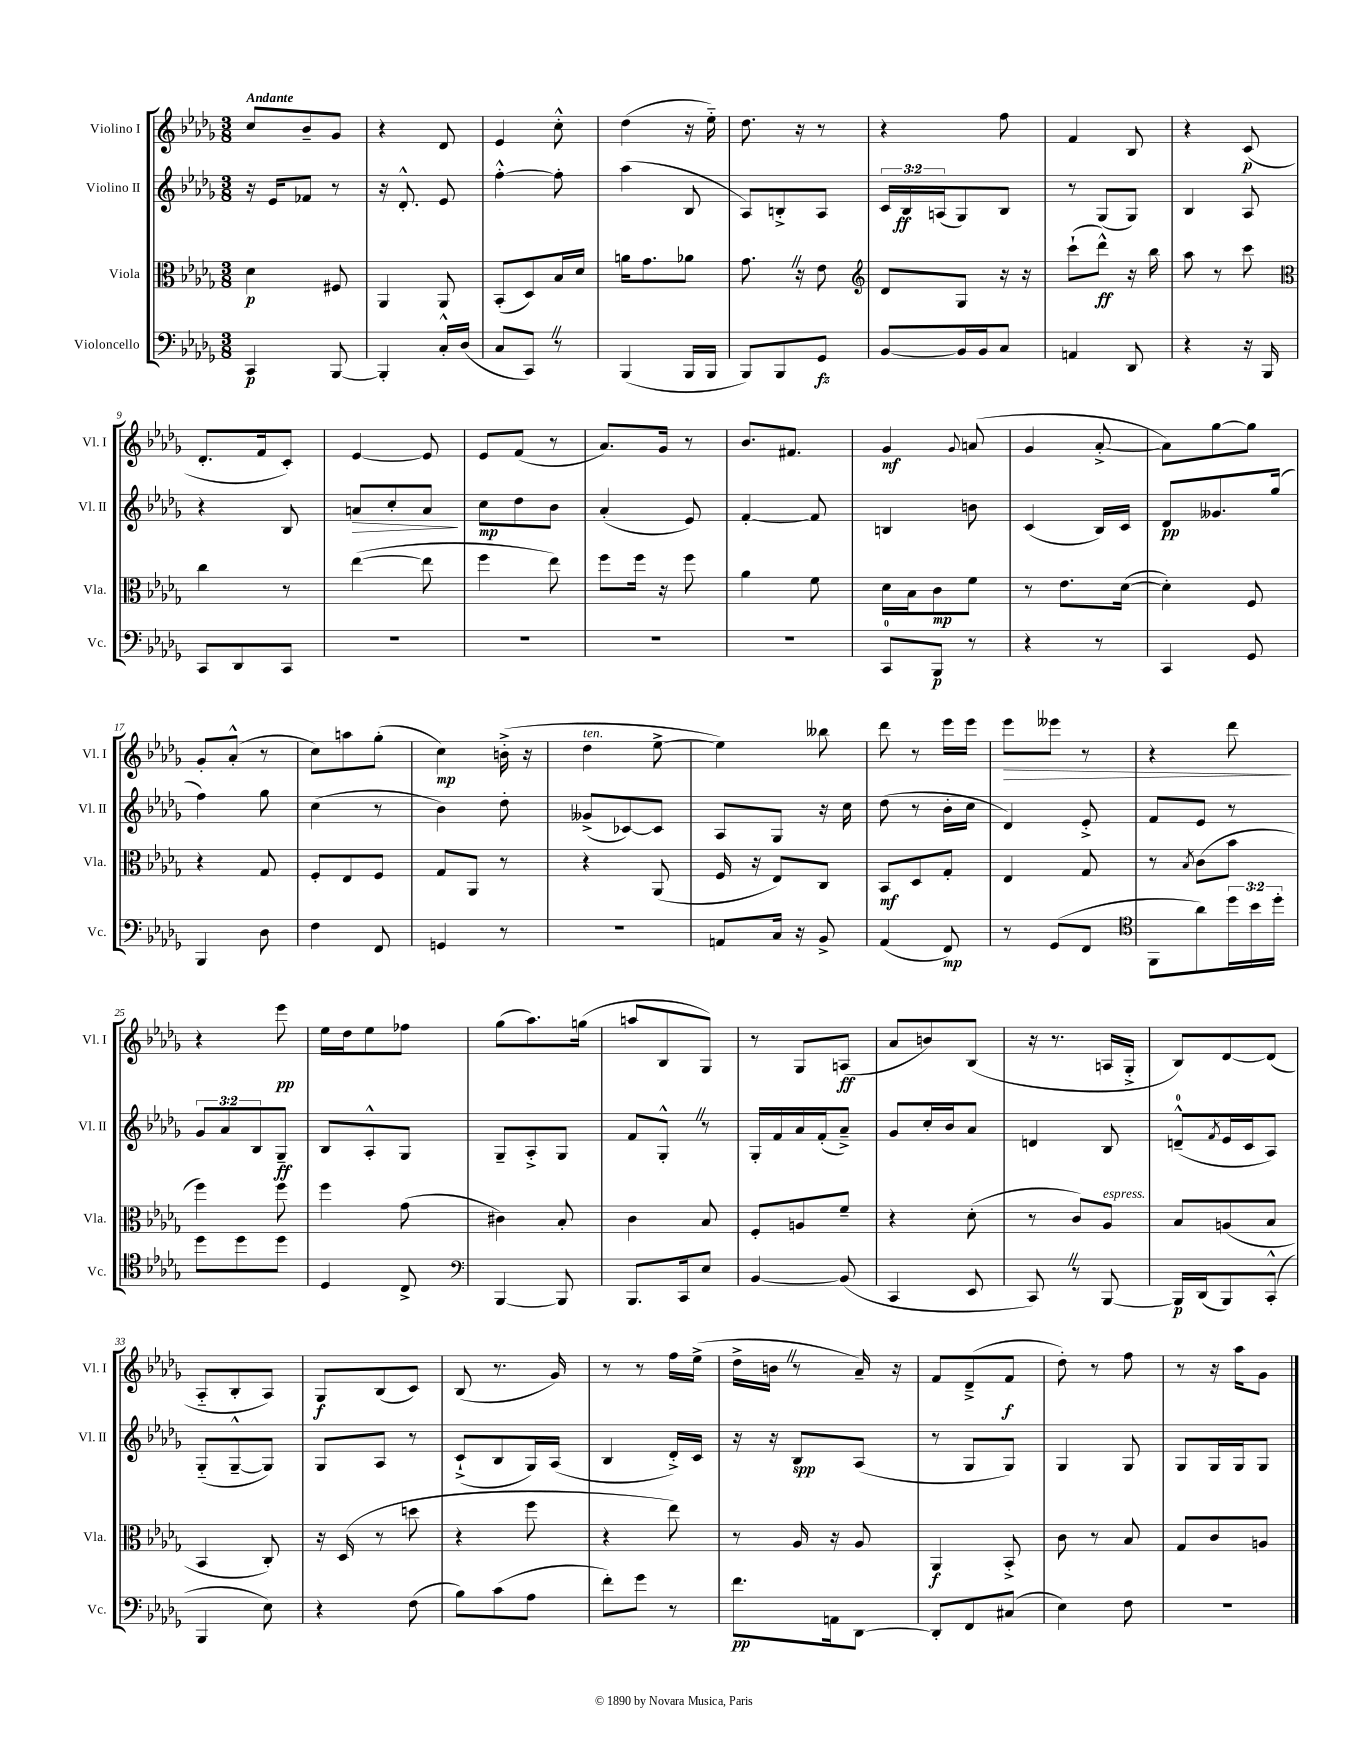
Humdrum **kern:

**kern	**kern	**kern	**kern
*staff4	*staff3	*staff2	*staff1
*clefF4	*clefC3	*clefG2	*clefG2
*k[b-e-a-d-g-]	*k[b-e-a-d-g-]	*k[b-e-a-d-g-]	*k[b-e-a-d-g-]
*M3/8	*M3/8	*M3/8	*M3/8
4CC/	4d-\	16r	8cc/L
.	.	16e-/LK	.
.	.	8f-/J	8b-~/
[8BBB-/	8F#/	8r	8g-/J
=	=	=	=
4BBB-'/]	4AA-/	16r	4r
.	.	8.d-'^^/	.
16C'^^/LL	8AA-/	8e-/	8d-/
(16D-/JJ	.	.	.
=	=	=	=
8C/L	(8BB-'/L	[4ff'^^\	4e-/
8CC/J)	8D-/)	.	.
8r	16B-/L	8ff'\]	8cc'^^\
.	16d-/JJ	.	.
=	=	=	=
(4BBB-/	16a\LK	(4aa-\	(4dd-\
.	8.g-\	.	.
16BBB-/LL	8a-\J	8B-/	16r
16BBB-/JJ	.	.	16ee-'~\)
=	=	=	=
8BBB-/L)	8.g-\	8A-/L)	8.dd-\
8BBB-/	.	8B'^/	.
.	16r	.	16r
8GG-/J	8e-\	8A-/J	8r
=	=	=	=
*	*clefG2	*	*
[8BB-/L	8d-/L	24c/LL	4r
.	.	24B-/	.
.	.	(24A/J	.
16BB-/]L	8G-/J	8G-/)	.
16BB-/J	.	.	.
8C/J	16r	8B-/J	8ff\
.	16r	.	.
=	=	=	=
4AA/	(8ccc`\L	8r	4f/
.	8ddd-^^\J)	(8G-/L	.
8DD-/	16r	8G-/J)	8B-/
.	16bb-\	.	.
=	=	=	=
4r	8aa-\	4B-/	4r
.	8r	.	.
16r	8ccc\	8A-/	(8c/
16BBB-/	.	.	.
=	=	=	=
*	*clefC3	*	*
8CC/L	4cc\	4r	8.d-'/L
8DD-/	.	.	.
.	.	.	16f/k
8CC/J	8r	8B-/	8c'/J)
=	=	=	=
4.r	([4ee-\	8a/L	[4e-/
.	.	8cc'/	.
.	8ee-\]	8a/J	8e-/]
=	=	=	=
4.r	4ff\	8cc\L	8e-/L
.	.	8dd-\	(8f/J
.	8ee-\)	8b-\J	8r
=	=	=	=
4.r	8ff\L	(4a-'/	8.a-/L)
.	16ff\Jk	.	.
.	16r	.	16g-/Jk
.	8ff\	8e-/)	8r
=	=	=	=
4.r	4a-\	[4f'/	8.b-/L
.	.	.	8.f#/J
.	8f\	8f/]	.
=	=	=	=
8CC/L	16d-\LL	4B/	4g-/
.	16B-\J	.	.
8BBB-/J	8c\	.	.
.	.	.	8qqg-/
8r	8f\J	8b\	(8a/
=	=	=	=
4r	8r	(4c/	4g-/
.	8.e-\L	.	.
8r	.	16B-/LL)	[8a-'^/
.	([16d-\Jk	16c/JJ	.
=	=	=	=
4CC/	4d-'\])	8d-/L	8a-\]L)
.	.	8.g--/	[8gg-\
8GG-/	8F/	.	8gg-\]J
.	.	(16gg-/Jk	.
=	=	=	=
4BBB-/	4r	4ff\)	8g-'/L
.	.	.	(8a-'^^/J
8D-\	8G-/	8gg-\	8r
=	=	=	=
4F\	8F'/L	(4cc\	8cc\L)
.	8E-/	.	8aa\
8FF/	8F/J	8r	(8gg-'\J
=	=	=	=
4GG/	8G-/L	4b-\)	4cc\)
.	8AA-/J	.	.
8r	8r	8dd-'\	(16b'^\
.	.	.	16r
=	=	=	=
4.r	4r	(8g--^/L	4dd-\
.	.	[8c-/)	.
.	(8AA-/	8c-/]J	[8ee-^\
=	=	=	=
8AA/L	16F/	8A-/L	4ee-\])
.	16r	.	.
16C/Jk	8E-/L)	8G-/J	.
16r	.	.	.
8BB-^/	8C/J	16r	8bb--\
.	.	16cc\	.
=	=	=	=
(4AA-/	8BB-/L	(8dd-\	8ddd-\
.	8D-/	8r	8r
8FF/)	8G-'/J	16b-'\LL	16eee-\LL
.	.	16cc\JJ	16eee-\JJ
=	=	=	=
8r	4E-/	4d-/)	8eee-\L
(8GG-/L	.	.	8eee--\J
8FF/J	8G-/	8e-'^/	8r
=	=	=	=
*clefC4	*	*	*
8FF\L	8r	8f/L	4r
.	8qB-/	.	.
8a-\)	(8c\L	8e-/J	.
24dd-\L	8b-\J	8r	8ddd-\
24b-\	.	.	.
24dd-'\JJ	.	.	.
=	=	=	=
8dd-\L	4ff\)	12g-/L	4r
.	.	12a-/	.
8dd-\	.	.	.
.	.	12B-/	.
8dd-\J	8ff\	8G-~/J	8eee-\
=	=	=	=
4D-/	4ff\	8B-/L	16ee-\LL
.	.	.	16dd-\J
.	.	8A-'^^/	8ee-\
8C^/	(8g-\	8G-/J	8ff-\J
=	=	=	=
*clefF4	*	*	*
[4BBB-/	4c#\)	8G-~/L	(8gg-\L
.	.	8A-'^/	8.aa-\)
8BBB-/]	8B-'/	8G-/J	.
.	.	.	(16gg\Jk
=	=	=	=
8.BBB-/L	4c\	8f/L	8aa/L
.	.	8G-'^^/J	8B-/
16CC/k	.	.	.
8E-/J	8B-/	8r	8G-/J)
=	=	=	=
[4BB-/	8F'/L	16G-'/LL	8r
.	.	16f/	.
.	8A/	16a-/	8G-/L
.	.	(16f'/J	.
(8BB-/]	8f~/J	8a-~^/J)	(8A/J
=	=	=	=
4CC/	4r	8g-/L	8a-/L
.	.	16cc'/L	8b/)
.	.	16b-/J	.
8EE-/	(8d-'\	8a-/J	(8B-/J
=	=	=	=
8CC/)	8r	4d/	16r
.	.	.	8.r
8r	8c/L)	.	.
[8BBB-/	8A-/J	8B-/	16A/LL
.	.	.	16G-'^/JJ
=	=	=	=
16BBB-/]LL	8B-/L	(8d~^^/L	8B-/L)
(16DD-/J	.	.	.
.	.	8qf/	.
8BBB-/)	(8A/	16e-/L	[8d-/
.	.	16c/J	.
(8CC'^^/J	8B-/J	8A-/J)	(8d-/]J
=	=	=	=
4BBB-/	4BB-/	(8G-'~/L	8A-'~/L
.	.	[8G-~^^/	8B-'/
8E-\)	8C'/)	8G-/]J)	8A-/J)
=	=	=	=
4r	16r	8G-/L	8G-/L
.	(16D-/	.	.
.	8r	8A-/J	(8B-/
(8F\	8dd\	8r	8c/J)
=	=	=	=
8B-\L)	4r	(8c`^/L	(8B-/
(8c\	.	8B-/	8.r
8A-\J	8ff\	16G-/L)	.
.	.	(16A-/JJ	16g-/)
=	=	=	=
8f'\L)	4r	4B-/	8r
8g-\J	.	.	8r
8r	8ee-\)	16d-'^/LL)	16ff\LL
.	.	16c/JJ	(16ee-^\JJ
=	=	=	=
8.f\L	8r	16r	16dd-^\LL
.	.	16r	16b\JJ
.	16A-/	8B-/L	8r
16AA\k	16r	.	.
[8DD-\J	8A-/	(8A-/J	16a-~/)
.	.	.	16r
=	=	=	=
8DD-'/]L	4AA-/	8r	8f/L
8FF/	.	8G-/L	(8d-~^/
(8C#/J	8BB-'^/	8G-/J)	8f/J
=	=	=	=
4E-\)	8c\	4G-/	8dd-'\)
.	8r	.	8r
8F\	8B-/	8G-/	8ff\
=	=	=	=
4.r	8G-/L	8G-/L	8r
.	8c/	16G-/L	16r
.	.	16G-/J	16aa-\LK
.	8A/J	8G-/J	8g-\J
==	==	==	==
*-	*-	*-	*-
